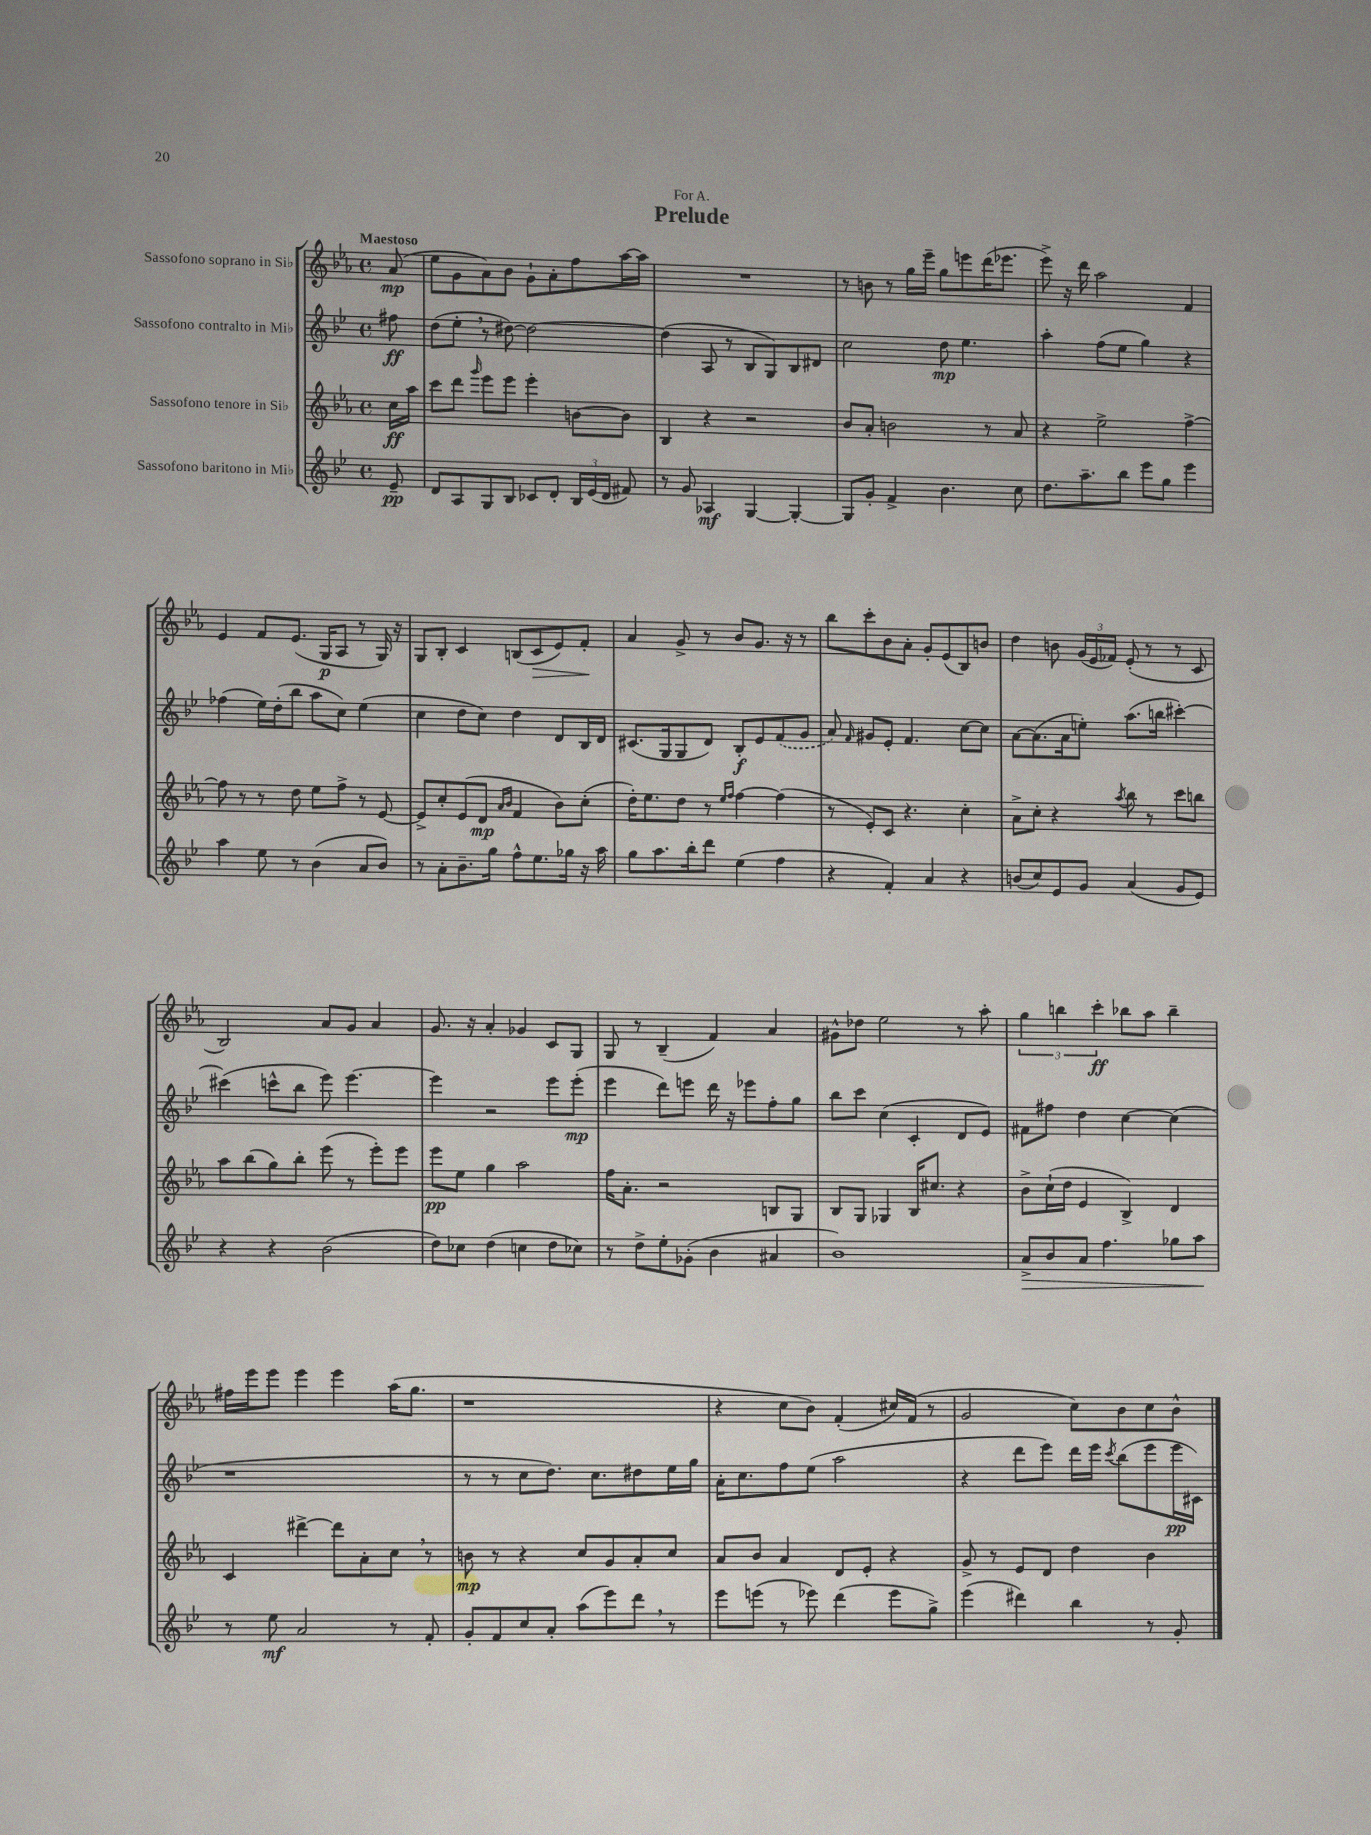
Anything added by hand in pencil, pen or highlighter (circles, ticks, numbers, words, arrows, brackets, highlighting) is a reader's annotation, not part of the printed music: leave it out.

**kern	**kern	**kern	**kern
*staff4	*staff3	*staff2	*staff1
*clefG2	*clefG2	*clefG2	*clefG2
*k[b-e-]	*k[b-e-a-]	*k[b-e-]	*k[b-e-a-]
*M4/4	*M4/4	*M4/4	*M4/4
*met(c)	*met(c)	*met(c)	*met(c)
8e-~/	16cc\LL	8ff#\	(8a-/
.	16aa-\JJ	.	.
=	=	=	=
8d/L	8ccc\L	(8dd\L	8ee-\L
8A/	8ddd\J	8ee-'\J	8g\
.	16qqggg/	.	.
8G/	8eee-\L	8r	8a-\)
8B-/J	8eee-\J	[8dd#\)	8b-\J
8c-/L	4eee-'\	2dd#\_	8g`\L
8d'/J	.	.	8a-'\
24B-/LL	[8b\L	.	8ff\
(24e-/	.	.	.
24d/JJ	.	.	.
8f#/)	8b\]J	.	[16aa-\L
.	.	.	16aa-\]JJ
=	=	=	=
8r	4B-/	(4dd#\]	1r
8g/	.	.	.
4A-/	4r	8A/	.
.	.	8r	.
[4G/	2r	8B-/L	.
.	.	8G/)	.
4G'/_	.	8B-/	.
.	.	8d#/J	.
=	=	=	=
8G/]L	8b-/L	2cc\	8r
8g'/J	8a-'/J	.	8b\
4f^/	2b\	.	8r
.	.	.	16gg\LL
.	.	.	16eee-~\JJ
4.b-\	.	8dd\	8gg\L
.	.	4.ee-\	8eee\
.	8r	.	(16ddd\K
.	.	.	8.eee-\J
8cc\	8a-/	.	.
=	=	=	=
8.dd\L	4r	4aa'\	8eee-^\)
.	.	.	16r
8.aa~\	.	.	16ddd\
.	2ee-^\	(8ff\L	2aa-\
8bb-\J	.	8ee-\J	.
8eee-\L	.	4gg\)	.
8gg\J	.	.	.
4eee-\	[4ff^\	4r	4f/
=	=	=	=
4aa\	8ff\]	(4ff-\	4e-/
.	8r	.	.
8ee-\	8r	16ee-\LL)	8f/L
.	.	(16dd'\J	.
8r	8dd\	8bb-\J	(8.e-/J
(4b-\	8ee-\L	8aa\L	.
.	.	.	16G/LK
.	8ff^\J	8cc\J)	8A-/J
8a/L	8r	(4ee-\	8r
8b-/J)	[8e-/	.	16G/)
.	.	.	16r
=	=	=	=
8r	8e-^/]L	4cc\	8G/L
8a'\L	8cc'/	.	8B-'/J
8.b-~\	(8e-/	8dd\L	4c/
.	8d/J	8cc\J)	.
16gg\Jk	.	.	.
.	16qqa-/LL	.	.
.	16qqb-/JJ	.	.
8ff^^\L	4f/	4dd\	(8B/L
8.ee-\	.	.	8c/
.	8b-\L)	8d/L	8e-/)
16gg-\Jk	.	.	.
16r	(8cc'\J	16B-/L	8f'/J
16aa\	.	16d/JJ	.
=	=	=	=
8gg\L	16dd'\LK)	(8.c#/L	4a-/
.	8.ee-\	.	.
8.aa\	.	.	.
.	.	16G/k	.
.	8dd\J	8G/	8g^/
16bb-'\k	.	.	.
8ddd\J	8r	8d/J)	8r
.	16qqee-/LL	.	.
.	16qqff/JJ	.	.
(4ee-\	[4ff\	8B-'/L	8b-/L
.	.	8e-/	8.g/J
4ff\	(4ff\]	(8f/	.
.	.	.	16r
.	.	8g/J	8r
=	=	=	=
4r	8r	8a/)	8bb-\L
.	.	16qqf/	.
.	8e-'/L)	8g#/L	8ccc'\
4f'/)	8c/J	8e-'/J	8b-\
.	4.r	4.f/	8a-'\J
4a/	.	.	8g'/L
.	.	.	(8e-/
4r	4cc'\	[8cc\L	8B-/)
.	.	8cc\]J	8b/J
=	=	=	=
(8b/L	8a-^\L	[8a\L	4dd\
8cc/)	8cc'\J	(8.a\]	.
8e-/	4r	.	8b\
.	.	16a\k	.
8g/J	.	8ee'\J)	(24g/LL
.	.	.	24e-/
.	.	.	24f-/JJ)
.	8qaa-/	.	.
(4a/	8bb-\	(8.aa\L	(8e-'/
.	8r	.	8r
.	.	16bb\Jk	.
8g/L	8ccc\L	[4ccc#'\)	8r
8e-/J)	8bb\J	.	8c/
=	=	=	=
4r	8aa-\L	(4ccc#\]	2B-/)
.	(8bb-\	.	.
4r	8gg\)	8ccc^^\L	.
.	8bb-'\J	8bb-\J	.
(2b-\	(8eee-\	8eee-\)	8a-/L
.	8r	[4.eee-\	8g/J
.	8eee-'\L)	.	4a-/
.	8eee-\J	.	.
=	=	=	=
8dd\L)	8eee-\L	4eee-\]	8.g/
8cc-\J	8ee-\J	.	.
.	.	.	16r
(4dd\	4gg\	2r	4a-'/
4cc\	2aa-\	.	4g-/
8dd\L	.	8eee-\L	8c/L
8cc-\J)	.	(8eee-'\J	8G/J
=	=	=	=
8r	16ff\LK	4eee-\	8G/
.	8.a-'\J	.	.
8dd^\L	.	.	8r
8ee-'\	2r	8ddd\L)	(4B-~/
(8g-'\J	.	8eee\J	.
4b-\	.	16ddd\	4f/)
.	.	16r	.
.	.	8eee-\L	.
4a#/	8B/L	8ff'\	4a-/
.	8G/J	8gg\J	.
=	=	=	=
1b-)	8B-/L	8bb-\L	8g#^^\L
.	8G/J	8ccc\J	8dd-\J
.	4G-/	(4cc\	2ee-\
.	16B-/LK	4c'/	.
.	8.cc#/J	.	.
.	4r	8d/L	8r
.	.	8e-/J)	8aa-'\
=	=	=	=
8a^/L	8b-^\L	8f#\L	6gg\
8b-/	(16cc`\L	8ff#\J	.
.	.	.	6bb\
.	16dd\JJ	.	.
8a/J	4e-/	4dd\	.
.	.	.	6ccc'\
4.ff\	.	.	.
.	4B-^/)	[4cc\	8bb-\L
.	.	.	8aa-\J
8gg-\L	4d/	(4cc\]	4bb-~\
8aa\J	.	.	.
=	=	=	=
8r	4c/	1r	16ff#\LL
.	.	.	16eee-\J
8ee-\	.	.	8eee-\J
2a/	[4ddd#^\	.	4eee-\
.	8ddd#\]L	.	4eee-\
.	8a-'\	.	.
8r	8cc\J	.	(16aa-\LK
.	.	.	8.gg\J
8f'/	8r	.	.
=	=	=	=
8g'/L	8b\	8r	1r
8f/	8r	8r	.
8cc/	4r	8cc\L	.
8a'/J	.	8.dd\J)	.
(8aa\L	8cc/L	.	.
.	.	8.cc\L	.
8eee-\)	8g/	.	.
8ddd\J	8a-'/	8dd#\	.
8r	8cc/J	16ee-\L	.
.	.	16gg\JJ	.
=	=	=	=
8eee-\L	8a-/L	16a'\LK	4r
.	.	8.cc\	.
(8eee\J	8b-/J	.	.
8r	4a-/	8ff\	8cc\L
8eee-\)	.	(8ee-\J	8b-\J)
(4ddd\	8d/L	2aa\	(4f'/
.	8e-'/J	.	.
8eee-\L	4r	.	16cc#/LL)
.	.	.	(16f/JJ
8gg^\J)	.	.	8r
=	=	=	=
(4eee-\	8g^/	4r	2g/
.	8r	.	.
4ddd#\)	8e-/L	8ddd\L	.
.	8d/J	8eee-\J)	.
4bb-\	4dd\	16ddd\LL	8cc\L)
.	.	16eee-\JJ	.
.	.	8qccc/	.
.	.	(8bb-\L	8b-\
8r	4b-\	8eee-\	8cc\
8g'/	.	16eee-\L	8b-^^\J
.	.	16c#\JJ)	.
==	==	==	==
*-	*-	*-	*-
